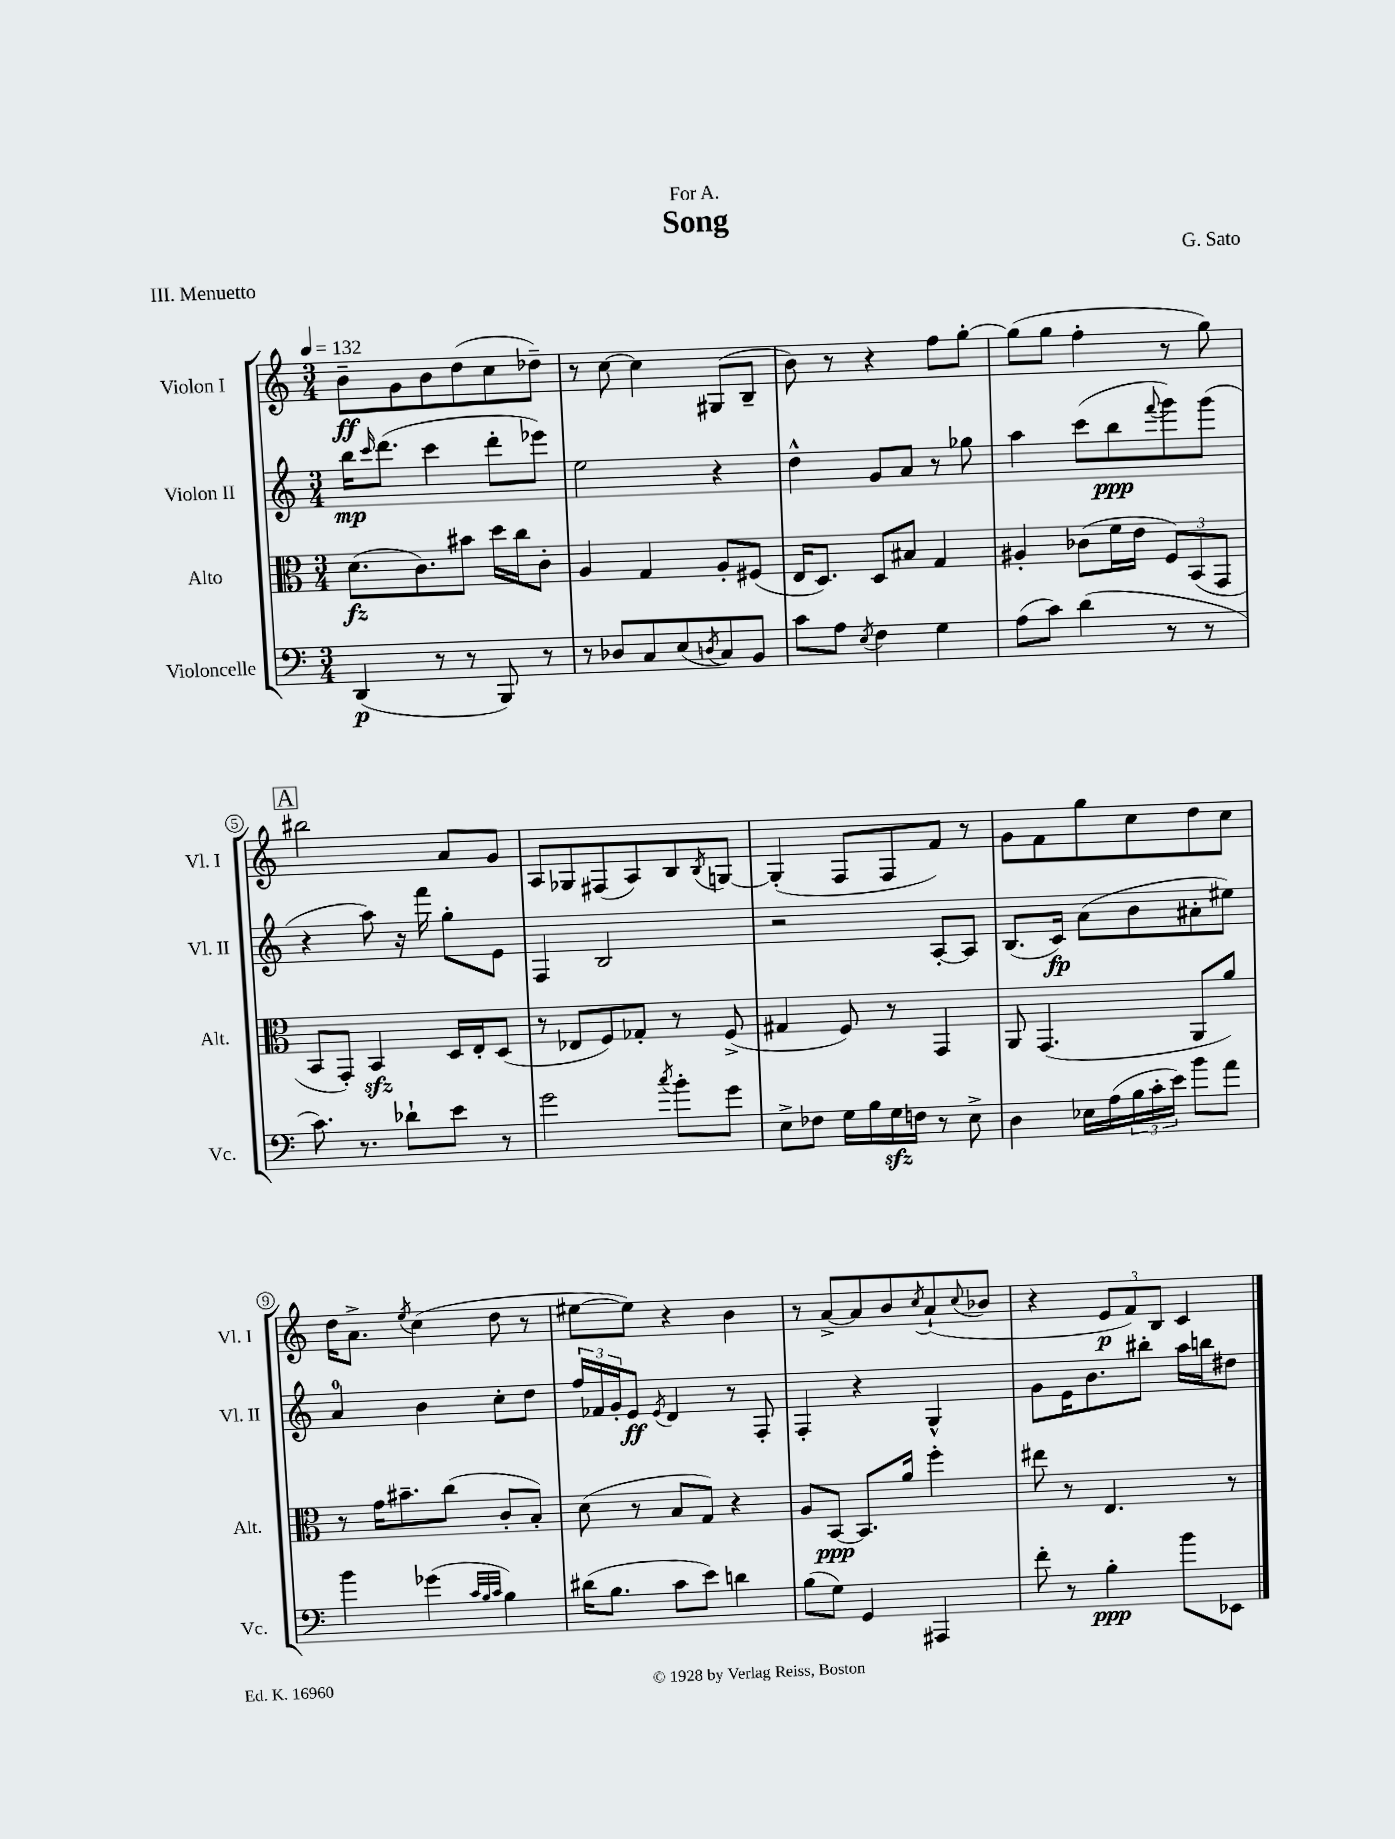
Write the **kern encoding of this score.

**kern	**kern	**kern	**kern
*staff4	*staff3	*staff2	*staff1
*clefF4	*clefC3	*clefG2	*clefG2
*k[]	*k[]	*k[]	*k[]
*M3/4	*M3/4	*M3/4	*M3/4
*MM132	*MM132	*MM132	*MM132
(4DD	(8.d	16bb	8b~
.	.	16qqccc	.
.	.	(8.ddd	.
.	.	.	8g
.	8.c)	.	.
8r	.	4ccc	8b
8r	8b#	.	(8dd
8BBB)	16dd	8ddd'	8cc
.	16cc	.	.
8r	8c'	8eee-)	8dd-~)
=	=	=	=
8r	4A	2ee	8r
8D-	.	.	[8cc
8C	4G	.	4cc]
(8E	.	.	.
8qD	.	.	.
8C)	8A'	4r	(8G#
8BB	(8F#	.	8B~
=	=	=	=
8c	16E	4dd^^	8b)
.	8.D)	.	.
8A	.	.	8r
8qE	.	.	.
4F	8D	8g	4r
.	8B#	8a	.
4G	4G	8r	8ff
.	.	8gg-	[8gg'
=	=	=	=
(8A	4A#'	4aa	(8gg]
8c)	.	.	8gg
(4d	(8c-	(8ccc	4ff'
.	16f	8bb	.
.	16e	.	.
.	.	8qqfff	.
8r	12F)	8ggg)	8r
.	(12BB	.	.
8r	.	(8ggg	8gg)
.	12GG	.	.
=	=	=	=
8.c)	8BB	4r	2bb#
.	8GG')	.	.
8.r	.	.	.
.	4BB	8aa)	.
8d-`	.	16r	.
.	.	16fff	.
8e	16D	8gg'	8a
.	16E'	.	.
8r	(8D	8e	8g
=	=	=	=
2g	8r	4F	8A
.	8E-	.	8G-
.	8F)	2B	(8F#
.	8G-'	.	8A)
8qcc	.	.	.
8b'	8r	.	8B
.	.	.	8qB
8g	(8F^	.	[8G
=	=	=	=
8E^	4G#	2r	(4G']
8F-	.	.	.
16G	8F)	.	8F
16B	.	.	.
16G	8r	.	8F
16F	.	.	.
8r	4GG	[8A'	8f)
8E^	.	8A]	8r
=	=	=	=
4D	8AA	(8.B	8g
.	(4.GG	.	8f
.	.	16c)	.
16E-	.	(8a	8gg
(16A	.	.	.
24B	.	8b	8cc
24c'	.	.	.
24e)	.	.	.
8b	8AA	8a#'	8dd
8a	8a)	8ee#)	8cc
=	=	=	=
4b	8r	4a	16dd
.	.	.	8.a^
.	16g	.	.
.	8.b#~	.	.
.	.	.	8qee
(4g-	.	4b	(4cc
.	(8cc	.	.
32qqc	.	.	.
32qqB	.	.	.
32qqc	.	.	.
4B)	8c'	8cc'	8dd
.	8B')	8dd	8r
=	=	=	=
(16d#	(8d	24ff	[8ee#
.	.	24f-	.
8.B	.	.	.
.	.	24g'	.
.	8r	8e	8ee#])
.	.	8qe	.
8c	8B	4d	4r
8e)	8G)	.	.
4d	4r	8r	4b
.	.	8F'	.
=	=	=	=
(8B	8A	4F'	8r
8G)	[8BB	.	[8a^
4GG	8.BB]	4r	8a]
.	.	.	8b
.	16a	.	.
.	.	.	8qcc
4AAA#	4ff'	4G^^	(8a`
.	.	.	8qqcc
.	.	.	8b-
=	=	=	=
8f'	8ee#	8g	4r
8r	8r	16e	.
.	.	8.b	.
4B'	4.E	.	12e
.	.	.	12f)
.	.	8bb#'	.
.	.	.	12B
8b	.	16aa	4c
.	.	16bb	.
8EE-	8r	8dd#	.
==	==	==	==
*-	*-	*-	*-
